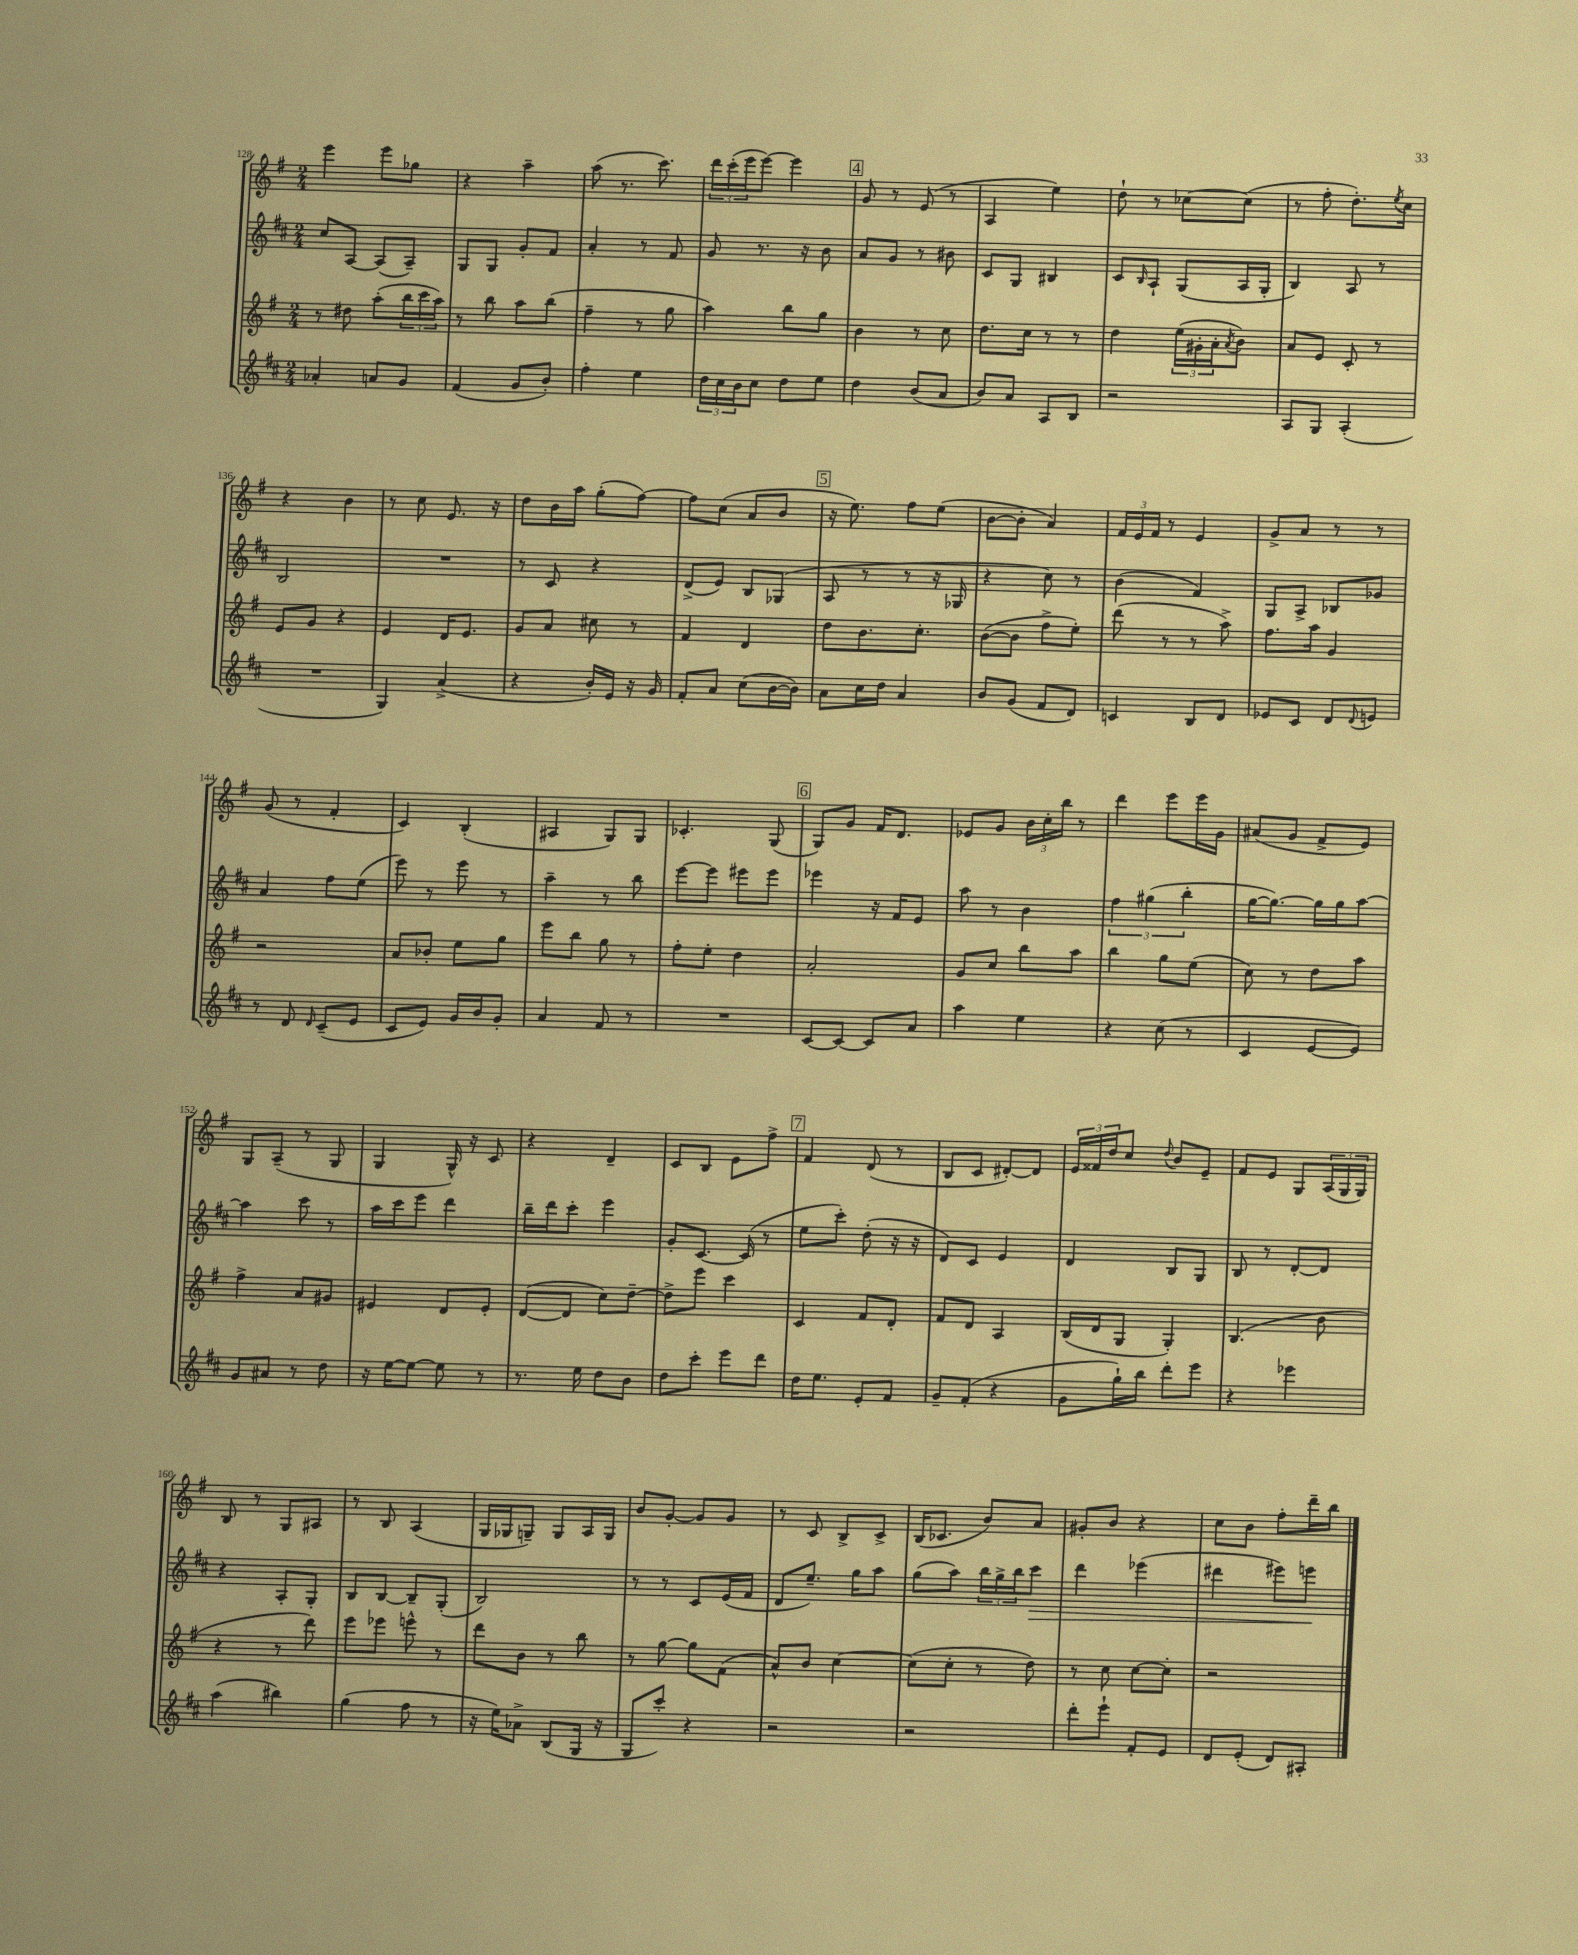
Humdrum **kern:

**kern	**kern	**kern	**kern
*staff4	*staff3	*staff2	*staff1
*clefG2	*clefG2	*clefG2	*clefG2
*k[f#c#]	*k[f#]	*k[f#c#]	*k[f#]
*M2/4	*M2/4	*M2/4	*M2/4
4a-'/	8r	8cc#/L	4eee\
.	8dd#\	[8A/J	.
8a/L	(8aa'\L	(8A/]L	8eee\L
8g/J	24bb\L	8A~/J)	8gg-\J
.	24ccc\	.	.
.	24aa\JJ)	.	.
=	=	=	=
(4f#/	8r	8G/L	4r
.	8bb\	8G/J	.
8g/L	8aa\L	8g'/L	4aa~\
8b'/J)	(8bb\J	8f#/J	.
=	=	=	=
4ff#'\	4ff#~\	4a'/	(8aa\
.	.	.	8.r
4ee\	8r	8r	.
.	.	.	8.ccc\)
.	8gg\	8f#/	.
=	=	=	=
24dd\LL	4aa\)	8g/	24ddd\LL
24cc#\	.	.	(24ccc'\
24b\J	.	.	24eee\J
8cc#\J	.	8.r	[8eee\J)
8dd\L	8bb\L	.	4eee\]
.	.	16r	.
8ee\J	8gg\J	8b\	.
=	=	=	=
4dd\	4b\	8a/L	8g/
.	.	8g/J	8r
(8b/L	8r	8r	(8e/
8a/J	8cc\	8b#\	8r
=	=	=	=
8b/L)	8.dd\L	8c#/L	4A/
8a/J	.	8G/J	.
.	16cc\Jk	.	.
8A/L	8r	4B#/	4ee\)
8B/J	8r	.	.
=	=	=	=
2r	4dd\	8c#/L	8dd`\
.	.	16qqB/	.
.	.	8A`/J	8r
.	(24ee\LL	(8G/L	[8cc-\L
.	24g#'\	.	.
.	24a'\J	.	.
.	8qa/	.	.
.	8b\J)	16A/L	(8cc-\]J
.	.	16G'/JJ	.
=	=	=	=
8A/L	8a/L	4B/)	8r
8G/J	8e/J	.	8ff#'\
(4A'/	8c'/	8A/	8.dd'\L)
.	8r	8r	.
.	.	.	8qee/
.	.	.	16cc\Jk
=	=	=	=
2r	8e/L	2B/	4r
.	8g/J	.	.
.	4r	.	4b\
=	=	=	=
4G/)	4e/	2r	8r
.	.	.	8cc\
(4a^/	16d/LK	.	8.e/
.	8.e/J	.	.
.	.	.	16r
=	=	=	=
4r	8g/L	8r	8dd\L
.	8a/J	8c#/	16b\L
.	.	.	16aa\JJ
16b'/LL)	8cc#\	4r	(8gg'\L
16e/JJ	.	.	.
16r	8r	.	[8ff#\J)
16g/	.	.	.
=	=	=	=
8f#'/L	4f#/	(8d^/L	8ff#\]L
8a/J	.	8e/J)	(8cc\J
(8cc#\L	4d/	8B/L	8a/L
[16b\L	.	(8G-/J	8b/J
16b\]JJ)	.	.	.
=	=	=	=
8a\L	8dd\L	8A/	16r
.	.	.	8.ee\)
16cc#\L	8.b\	8r	.
16dd\JJ	.	.	.
4a/	.	8r	8ff#\L
.	8.cc'\J	.	.
.	.	16r	(8ee\J
.	.	16G-/	.
=	=	=	=
8b/L	([8b\L	4r	[8b\L
(8g/J	8b\]J	.	8b'\]J
8f#/L	8ff#^\L	8cc#\)	4a/)
8d/J)	8ee'\J)	8r	.
=	=	=	=
4c/	(8ddd\	(4b\	24f#/LL
.	.	.	24e/
.	.	.	24f#/JJ
.	8r	.	8r
8B/L	8r	4f#/)	4e/
8d/J	8aa^\)	.	.
=	=	=	=
8e-/L	8.ff#\L	8G/L	8g^/L
8c#/J	.	8A^/J	8a/J
.	16aa\Jk	.	.
8d/L	4g/	8B-/L	8r
8qqd/	.	.	.
8e/J	.	8g-/J	8r
=	=	=	=
8r	2r	4a/	(8g/
8d/	.	.	8r
16qqd/	.	.	.
(8c#~/L	.	8ff#\L	4f#'/
8e/J	.	(8ee\J	.
=	=	=	=
8c#/L	8a/L	8eee\)	4c/)
8e/J)	8b-'/J	8r	.
16g/LL	8ee\L	8eee\	(4B'/
16b/J	.	.	.
8g'/J	8gg\J	8r	.
=	=	=	=
4a/	8eee\L	4aa~\	4A#/
.	8bb\J	.	.
8f#/	8gg\	8r	8G/L)
8r	8r	8bb\	8G/J
=	=	=	=
2r	8ff#'\L	[8eee\L	4.c-'/
.	8ee'\J	8eee\]J	.
.	4dd\	8eee#\L	.
.	.	8eee#\J	(8G/
=	=	=	=
[8c#/L	2a'/	4eee-\	8G/L)
8c#/_J	.	.	8g/J
8c#/]L	.	16r	16f#/LK
.	.	16f#/LK	8.d/J
8a/J	.	8e/J	.
=	=	=	=
4aa\	8g/L	8aa\	8e-/L
.	8cc/J	8r	8g/J
4ee\	8bb\L	4b\	24b\LL
.	.	.	24cc'\
.	.	.	24bb\JJ
.	8aa\J	.	8r
=	=	=	=
4r	4bb\	6ff#\	4ddd\
.	.	(6gg#\	.
(8cc#\	8gg\L	.	8eee\L
.	.	6bb'\	.
8r	(8ee\J	.	16eee\L
.	.	.	16g\JJ
=	=	=	=
4c#/	8cc\)	[16gg\LK	(8a#/L
.	.	8.gg\_J)	.
.	8r	.	8g/J
[8e/L	8dd\L	16gg\]LL	8f#^/L
.	.	16gg\J	.
8e/]J)	8aa\J	[8aa\J	8e/J)
=	=	=	=
8g/L	4ff#^\	4aa\]	8G/L
8a#/J	.	.	(8A~/J
8r	8a/L	8ccc#\	8r
8dd\	8g#/J	8r	8G/
=	=	=	=
16r	4e#/	16aa\LL	4G/
[16ee\LK	.	16ccc#\J	.
8ee\_J	.	8eee\J	.
8ee\]	8d/L	4ddd\	16G^^/)
.	.	.	16r
8r	8e#'/J	.	8c/
=	=	=	=
8.r	([8d/L	16bb~\LL	4r
.	.	16ddd\J	.
.	8d/]J	8ccc#'\J	.
16ee\	.	.	.
8dd\L	8cc\L)	4eee\	4d~/
8b\J	[8dd~\J	.	.
=	=	=	=
8dd\L	8dd^\]L	8g'/L	8c/L
8ccc#'\J	8eee\J	[8.c#/J	8B/J
8eee\L	4ccc\	.	8e\L
.	.	(16c#/]	.
8ddd\J	.	8r	8ff#^\J
=	=	=	=
16dd\LK	4c/	8ee\L	4f#/
8.ee\J	.	.	.
.	.	8ccc#'\J)	.
8e'/L	8f#/L	(8dd'\	(8d/
8f#/J	8d'/J	16r	8r
.	.	16r	.
=	=	=	=
8g~/L	8f#/L	8d/L)	8B/L
(8f#'/J	8d/J	8c#/J	8c/J
4r	4A/	4e/	[8d#'/L)
.	.	.	8d#/]J
=	=	=	=
8g\L	(16B/LL	4d/	24e/LL
.	.	.	24f##/
.	16d/J	.	.
.	.	.	24dd/J
16gg`\L)	8G/J	.	8cc/J
16bb\JJ	.	.	.
.	.	.	8qqdd/
8ddd'\L	4G'/)	8B/L	8b/L
8eee\J	.	8G/J	8e~/J
=	=	=	=
4r	(4.B/	8B/	8f#/L
.	.	8r	8e/J
4eee-\	.	[8d'/L	8G/L
.	8b\	8d/]J	(24A/L
.	.	.	24G/
.	.	.	24G/JJ)
=	=	=	=
(4aa\	4r	4r	8B/
.	.	.	8r
4bb#\)	8r	8A'/L	8G/L
.	8ddd\)	8G'/J	8A#/J
=	=	=	=
(4gg\	8eee\L	8B/L	8r
.	8eee-\J	[8B/J	8B/
8ff#\	8eee^^\	8B~/]L	(4A/
8r	8r	(8G'/J	.
=	=	=	=
16r	8ddd\L	2B/)	16G/LL
16ee\LK)	.	.	16G-/J
8a-^\J	8b\J	.	8G~/J)
(8B/L	8r	.	8G/L
16G/Jk	8bb\	.	16A/L
16r	.	.	16G/JJ
=	=	=	=
8G/L	8r	8r	8b/L
8ccc#'/J)	[8gg\	8r	[8g'/J
4r	8gg\]L	8c#/L	8g/]L
.	(8f#\J	(16e/L	8g/J
.	.	16f#/JJ	.
=	=	=	=
2r	8a^^/L)	8d/L	8r
.	8b/J	8.ee~/J)	8c/
.	[4cc\	.	8B^/L
.	.	16gg\LK	.
.	.	8aa\J	8c^/J
=	=	=	=
2r	(8cc\]L	(8gg\L	(16B/LK
.	.	.	8.c-/J
.	8cc'\J	8aa\J)	.
.	8r	24bb\LL	8b/L)
.	.	24gg^\	.
.	.	24bb\J	.
.	8dd\)	8ccc#\J	8a/J
=	=	=	=
8ddd'\L	8r	4ddd\	8g#'/L
8eee`\J	8cc\	.	8b/J
8f#'/L	[8cc\L	(4eee-\	4r
8e/J	8cc'\]J	.	.
=	=	=	=
8d/L	2r	4ddd#\	8cc\L
(8e'/J	.	.	8b\J
8d/L)	.	8eee#\L)	8ff#'\L
8A#'/J	.	8eee\J	16ddd~\L
.	.	.	16bb\JJ
==	==	==	==
*-	*-	*-	*-
